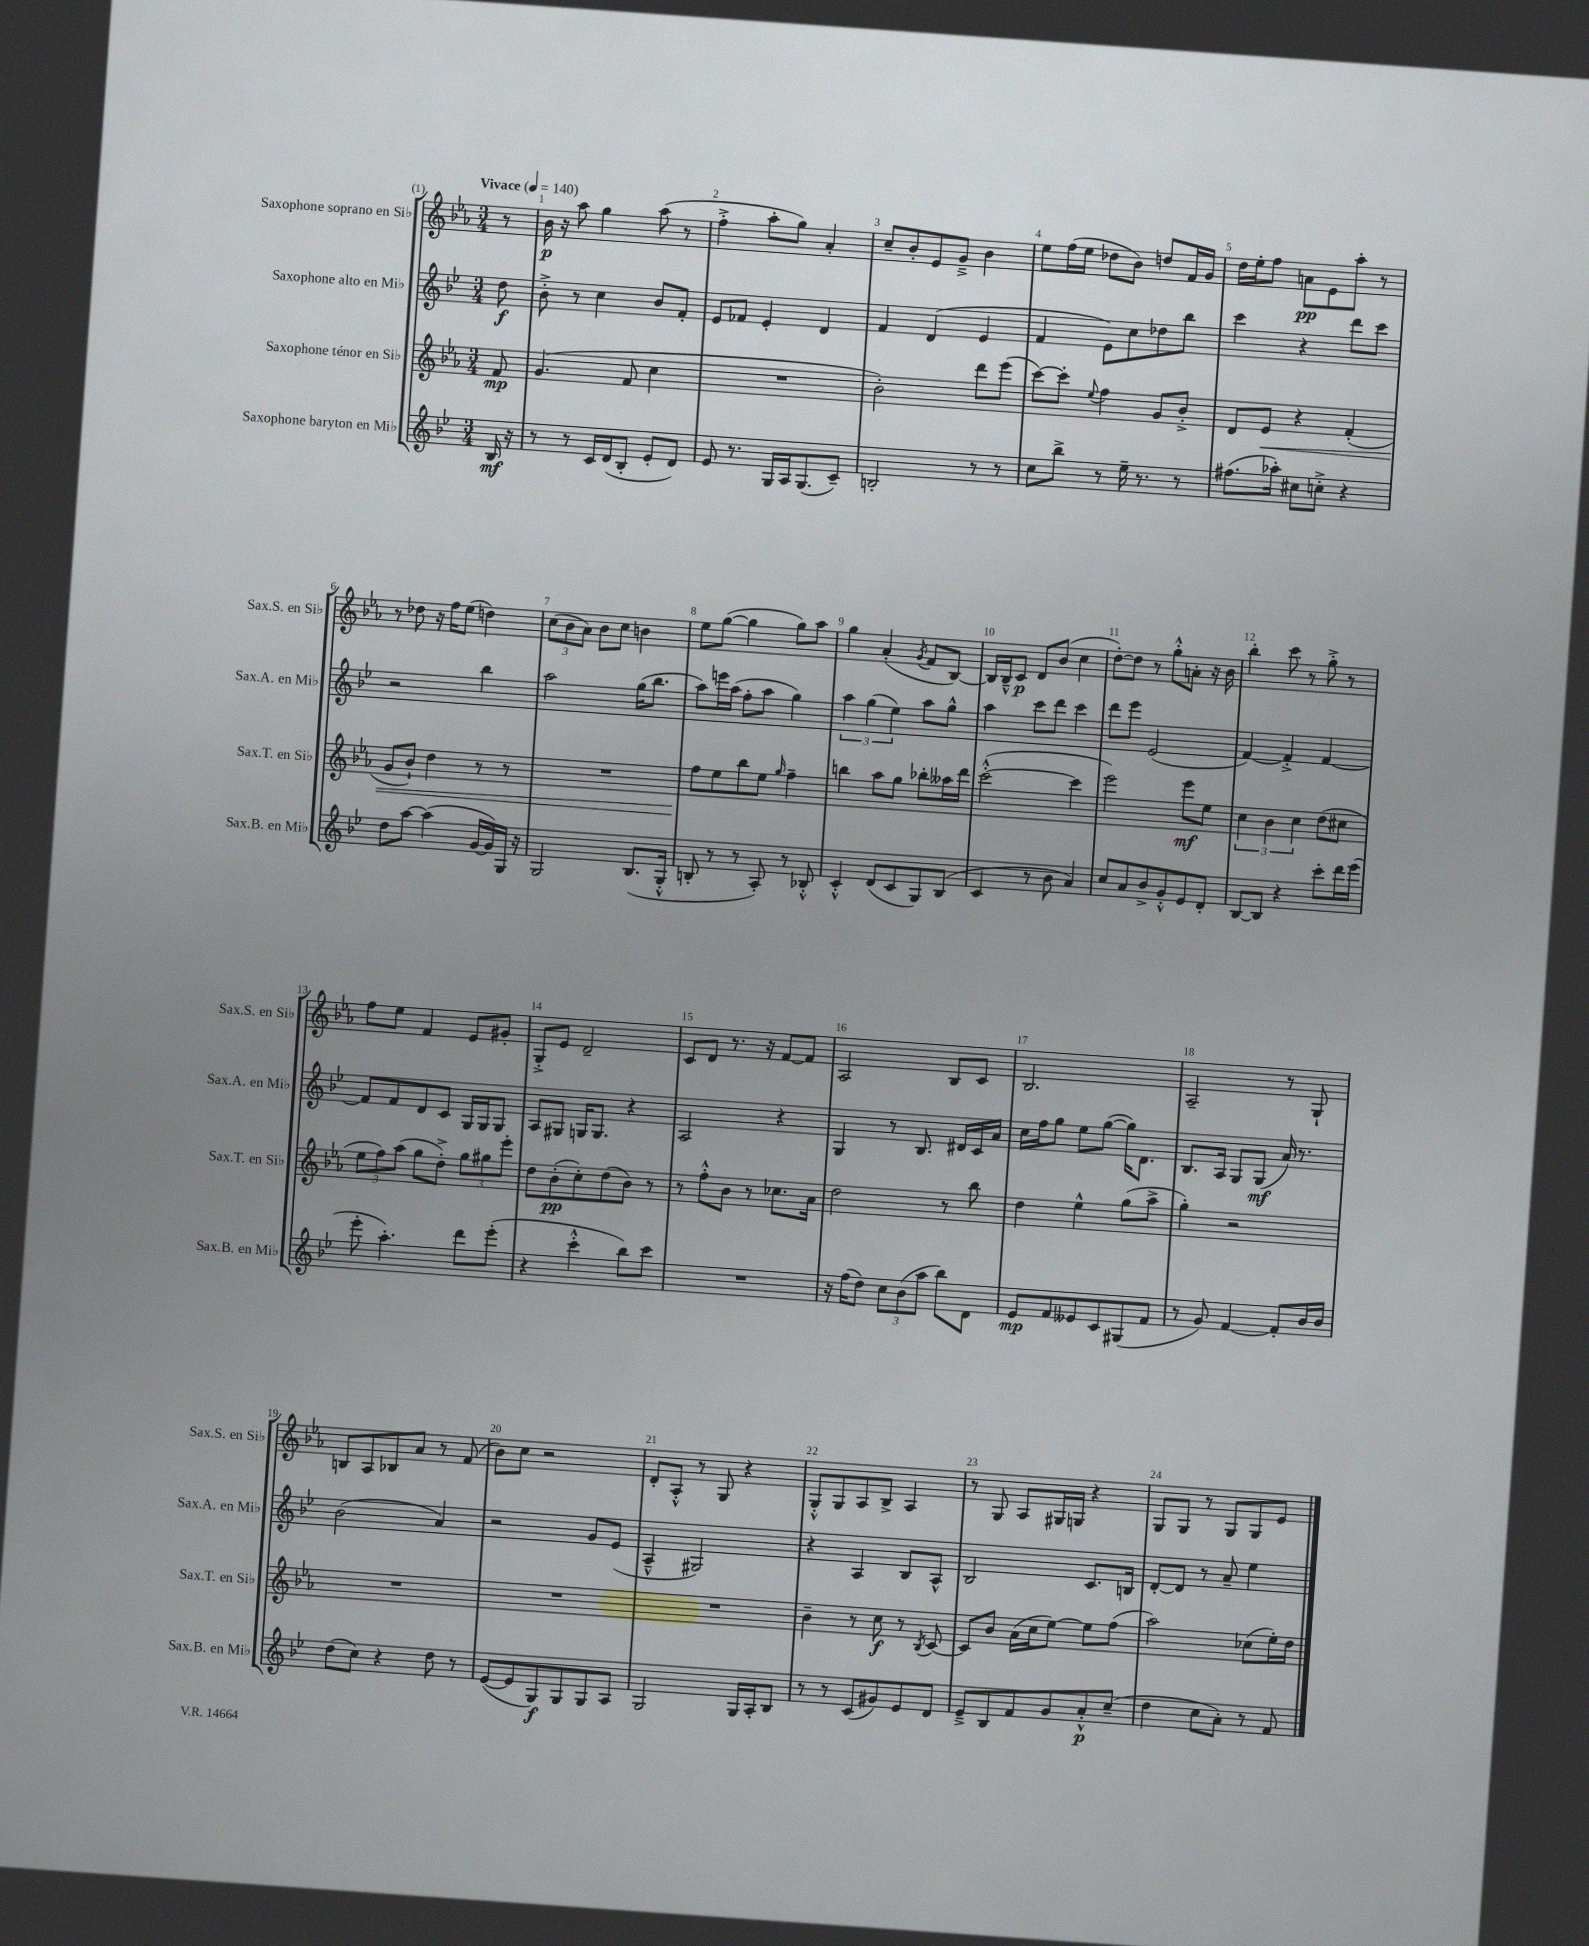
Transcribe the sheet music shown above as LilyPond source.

<<
\new StaffGroup <<
\new Staff = "s0" \with { instrumentName = "Saxophone soprano en Sib" shortInstrumentName = "Sax.S. en Sib" } {
    \clef treble \key ees \major \numericTimeSignature \time 3/4 \partial 8 \tempo "Vivace" 4 = 140
    r8 |
    bes'16\p r16 aes''8 g''4 aes''8( r8 |
    f''4-.-> aes''8-. g''8) aes'4-. |
    c''8-- bes'8-. ees'8 g'8---> bes'4 |
    ees''8 f''16( ees''16 des''8 bes'8) d''8 f'16 g'16 |
    d''16 ees''16-. f''8 a'8\pp ees'8 aes''8-. r8 |
    r8 des''8 r16 f''16 ees''8( d''4) |
    \tuplet 3/2 { c''8( bes'8 aes'8) } bes'8 c''8 b'4 |
    ees''8 g''8~( g''4 g''8) aes''8 |
    g''4 aes'4-.( \acciaccatura { g'8 } f'8 bes8~) |
    bes16 bes16---^ c'8\p d'8 bes'8( c''4 |
    d''8~-.) d''8 r8 g''8-.-^ a'8-. r16 bes'16 |
    bes''4-. c'''8 r8 g''8-.-> r8 |
    f''8 ees''8 f'4 ees'8 gis'8-. |
    g8-.-> ees'8 d'2-- |
    c'8 d'8 r8. r16 f'8~ f'8 |
    aes2 bes8 c'8 |
    bes2. |
    aes2-- r8 g8-! |
    b8 aes8 bes8 aes'8 r8 f'8( |
    bes'8) c''8 r2 |
    d'8-. aes8-.-^ r8 g8 r4 |
    g8-.-^ g8 aes8 bes8-> aes4 |
    r8 g8 aes8 gis16 g16 r4 |
    g8 g8 r8 g8 g8 ees'8 \bar "|." |
}
\new Staff = "s1" \with { instrumentName = "Saxophone alto en Mib" shortInstrumentName = "Sax.A. en Mib" } {
    \clef treble \key bes \major \numericTimeSignature \time 3/4 \partial 8
    d''8\f |
    bes'8-.-> r8 c''4 bes'8 f'8-. |
    ees'8 fes'8 ees'4-. d'4 |
    f'4 d'4( ees'4 |
    f'4 ees'8) c''8 des''8 bes''8 |
    c'''4 r4 d'''8 c'''8 |
    r2 bes''4 |
    a''2 g''16( bes''8. |
    a''8) e'''16 a''16( f''8-. a''8 g''4) |
    \tuplet 3/2 { a''4 g''4( ees''4) } a''8 g''8-^ |
    a''4 c'''8 d'''8 c'''4 |
    d'''8 ees'''8 ees'2( |
    f'4~) f'4-.-> f'4~ |
    f'8 f'8 d'8 c'8 g16 g16 g8 |
    a8 gis8 g16 g8. r4 |
    a2 r4 |
    g4 r8 bes8. dis'16 c'16 a'16 |
    c''16 f''16 g''8 ees''8 g''8~( g''16) d'8. |
    bes8. a16 g8 g8\mf( a'16) r8. |
    bes'2( a'4) |
    r2 g'8 ees'8( |
    a4---^ gis2) |
    r4 a4 bes8 a8-^ |
    bes2 c'8. b16 |
    d'8~-. d'8 r8 a'8-- ees''4 \bar "|." |
}
\new Staff = "s2" \with { instrumentName = "Saxophone ténor en Sib" shortInstrumentName = "Sax.T. en Sib" } {
    \clef treble \key ees \major \numericTimeSignature \time 3/4 \partial 8
    f'8\mp |
    g'4.( f'8 c''4 |
    R2. |
    bes'2-.) d'''8 ees'''8( |
    c'''8~) c'''8-. \appoggiatura { ees''8 } f''4 g'8 bes'8-.-> |
    d'8 ees'8\< r4 f'4-.( |
    g'8 bes'8-!) d''4 r8 r8 |
    R2. |
    f''8\! ees''8 bes''8 ees''8 \grace { g''16 } f''4-- |
    b''4 aes''8 g''8 bes''8-. aeses''16 d'''16 |
    c'''2~-.-^( c'''4 |
    ees'''2) ees'''8\mf ees''8 |
    \tuplet 3/2 { c''4 bes'4 c''4 } d''8( cis''8 |
    \tuplet 3/2 { ees''8 f''8) aes''8( } g''8 d''8-.->) \tuplet 3/2 { g''8 gis''8 ees'''8-. } |
    d''8 bes'8-.\pp( c''8-.) d''8( bes'8) r8 |
    r8 f''8-.-^ bes'8 r8 ces''8. aes'16 |
    d''2 r8 bes''8 |
    d''4 ees''4-^ g''8( aes''8-> |
    g''4-.) r2 |
    R2. |
    R2. |
    R2. |
    bes'4-- r8 c''8\f r8 \acciaccatura { bes8 } c'8~ |
    c'8 bes'8 aes'16( c''16 ees''8~) ees''8 f''8( |
    aes''2) ces''8( ees''16-.) d''16 \bar "|." |
}
\new Staff = "s3" \with { instrumentName = "Saxophone baryton en Mib" shortInstrumentName = "Sax.B. en Mib" } {
    \clef treble \key bes \major \numericTimeSignature \time 3/4 \partial 8
    bes16\mf r16 |
    r8 r8 c'16 d'16( bes8-. ees'8-. d'8) |
    ees'8 r8. g16 a16 g8.( c'8--) |
    b2-. r8 r8 |
    c''8 bes''8-> r8 ees''16-- r8. r8 |
    fis''8.( aes''16-.) cis''8 c''8-.-> r4 |
    d''8 a''8~ a''4( g'16~ g'16) g16 r16 |
    g2 bes8.( g16-.-^ |
    b8-. r8 r8 a8-.) r8 bes8-.-^ |
    c'4-.-^ d'8( c'8 g8) bes8( |
    c'4 r8 bes'8 a'4) |
    c''8 a'8 bes'8-> g'8-.-^ ees'8 d'8-. |
    bes8~ bes8 r4 c'''8-. d'''16 ees'''16( |
    ees'''8-. a''4.-.) d'''8 ees'''8-.( |
    r4 c'''4-.-^ bes''8) c'''8 |
    R2. |
    r16 f''16( d''8) \tuplet 3/2 { c''8 bes'8( a''8 } bes''8) d'8 |
    ees'8\mp f'8 eeses'8 c'8 gis8( f'8 |
    r8 g'8) f'4~ f'8-. bes'16 bes'16 |
    d''8( c''8) r4 d''8 r8 |
    ees'8~( ees'8 g8\f) g8 g8 a8 |
    g2 g16 a16-. bes8 |
    r8 r8 c'8( gis'8) ees'8 d'8 |
    ees'8---> bes8 f'8 g'8 a'8-.-^\p c''8--( |
    d''4 c''8 a'8-.) r8 f'8 \bar "|." |
}
>>
>>
\layout { \context { \Score \override BarNumber.break-visibility = ##(#f #t #t) barNumberVisibility = #all-bar-numbers-visible } }
